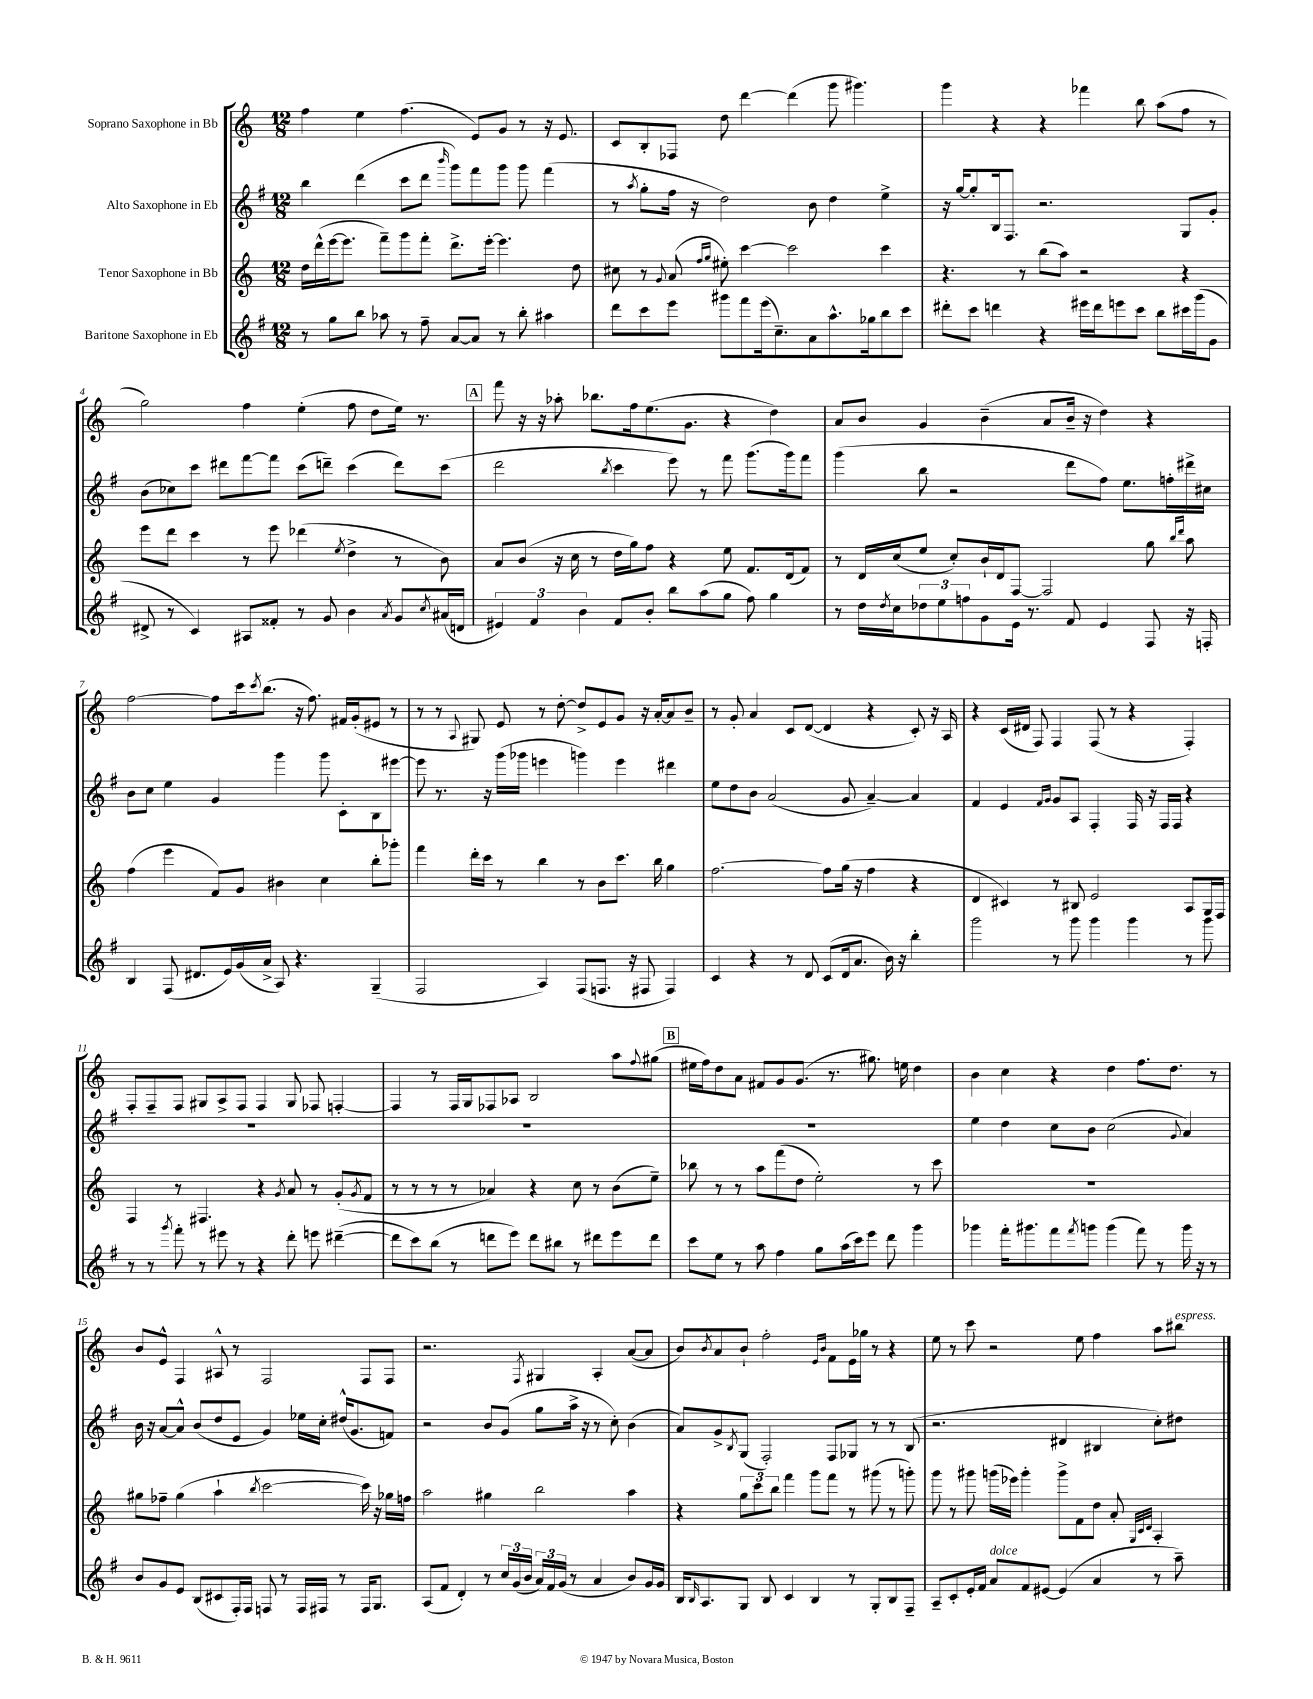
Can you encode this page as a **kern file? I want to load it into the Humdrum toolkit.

**kern	**kern	**kern	**kern
*part4	*part3	*part2	*part1
*staff4	*staff3	*staff2	*staff1
*I"Baritone Saxophone in Eb	*I"Tenor Saxophone in Bb	*I"Alto Saxophone in Eb	*I"Soprano Saxophone in Bb
*clefG2	*clefG2	*clefG2	*clefG2
*k[f#]	*k[]	*k[f#]	*k[]
*M12/8	*M12/8	*M12/8	*M12/8
=1	=1	=1	=1
8r	16dd\LL	4bb\	4ff\
.	(16ddd^^\	.	.
8gg\L	[16eee\J	.	.
.	8.eee\J]	.	.
8bb\J	.	(4ddd\	4ee\
8aa-X\	8fff~\L)	.	.
8r	8ggg\	8ccc\L	(4.ff\
8ff#~\	8fff'\J	8ddd\J	.
.	.	16qqbbb/	.
[8a/L	8.ddd^\L	8ggg\L)	.
8a/J]	.	8fff#\	8e/L)
.	[16eee'\Jk	.	.
8r	4.eee\]	8ggg\J	8g/J
8bb'\	.	8ggg\	8r
4aa#X\	.	(4fff#\	16r
.	.	.	8.e/
.	8dd\	.	.
=2	=2	=2	=2
8ddd\L	8cc#X\	8r	8c/L
.	.	8qaa/	.
8ccc\	8r	8gg'\L	8B'/
.	8qqg/	.	.
8eee\J	(8a/	16ff#\Jk	8F-X/J
.	.	16r	.
.	16qqff/LL	.	.
.	16qqgg/JJ	.	.
8ggg#X\L	8ee#X'\)	2dd\)	8dd\
8fff#\	[4ccc\	.	[4ddd\
(16eee\k	.	.	.
8.cc~\)	.	.	.
.	2ccc\]	.	(4ddd\]
8a\	.	8b\	.
8.aa^^\	.	4dd\	8ggg\
.	.	.	4.ggg#X\)
16gg-X\k	.	.	.
8bb\	4ccc\	4ee^\	.
8ccc\J	.	.	.
=3	=3	=3	=3
8ddd#X'\L	4.r	16r	4ggg\
.	.	[16gg/KL	.
8ccc\J	.	8gg'/]	.
4dddn\	.	16B/k	4r
.	.	8.F#/J	.
.	8r	.	.
4r	(8bb\L	2.r	4r
.	8aa\J)	.	.
16eee#X\LL	2r	.	4fff-X\
16ddd\J	.	.	.
8eeen\	.	.	.
8ccc\J	.	.	8bb\
8bb\L	.	.	(8aa\L
16ccc#X\L	4r	8G/L	8ff\J
(16ggg\J	.	.	.
8g\J	.	8g'/J	8r
!!LO:LB:g=z
=4	=4	=4	=4
8d#X^/	8eee\L	(8b\L	2gg\)
8r	8ddd\J	8cc-X\)	.
4c/)	4ccc\	8ccc\J	.
.	.	8ddd#X\L	.
8A#X/L	8r	[8fff#\	4ff\
8f##X'/J	8eee\	8fff#\J]	.
8r	(4ddd-X\	(8ccc\L	(4ee'\
8g/	.	8dddn~\J)	.
.	8qee/	.	.
4b\	4dd^\	(4ccc\	8ff\
.	.	.	8dd\L
8qa/	.	.	.
8g/L	8r	8ddd\L)	16ee\Jk)
.	.	.	8.r
8qcc/	.	.	.
(16a#X/L	8b\)	(8ccc\J	.
16dn/JJ	.	.	.
!!LO:REH:place=s1:t=A
=5	=5	=5	=5
6e#X/)	8a/L	2ddd\	8fff\
.	(8b/J	.	16r
6f#/	.	.	.
.	.	.	16r
.	16r	.	8aa-X'\
.	16cc\	.	.
6b\	.	.	.
.	8r	.	8.bb-X\L
.	.	8qbb/	.
8f#/L	16dd\LL	4ccc\	.
.	16gg\J)	.	16ff\k
8b'/J	8ff\J	.	(8.ee\
8bb\L	4r	8eee\)	.
.	.	.	8.g\J
(8aa\	.	8r	.
8gg\J	8ee\	8fff#\	4r
8ff#\)	8.f/L	(8.ggg\L	.
4gg\	.	.	4dd\)
.	(16d/k	16ggg\k)	.
.	8f/J)	8fff#\J	.
=6	=6	=6	=6
8r	8r	(4ggg\	8a/L
16dd\LL	16d/LL	.	8b/J
8qdd/	.	.	.
16cc\J	(16cc/J	.	.
12dd-X\	8ee/J	8bb\	4g/
12ee\	.	.	.
.	8cc'/L)	2r	.
12ffn\	.	.	.
8g\	16b`/L	.	(4b~\
.	16d/J	.	.
16e\Jk	[8F/J	.	.
8.r	.	.	.
.	2F/]	.	8a/L
8f#/	.	8ddd\L	16b~/Jk
.	.	.	16r
4e/	.	8ff#\J)	4dd\)
.	.	8.ee\L	.
8F#/	8gg\	.	4r
.	.	16ffn'\L	.
.	16qqbb/LL	.	.
.	16qqddd/JJ	.	.
16r	8aa\	16ddd#X^\	.
16Fn'/	.	16cc#X\JJ	.
!!LO:LB:g=z
=7	=7	=7	=7
4B/	(4ff\	8b\L	[2ff\
.	.	8cc\J	.
(8F#/	4eee\	4ee\	.
8.d#X/L	.	.	.
.	8f/L)	4g/	8ff\L]
16e/L)	.	.	.
(16g/	8g/J	.	16ccc\k
.	.	.	8qccc/
16a^/JJ	.	.	(8.bb\J
8A/)	4b#X\	4ggg\	.
4.r	.	.	16r
.	.	.	8.ff\)
.	4cc\	8ggg\	.
.	.	8c'\L	16f#X/LL
.	.	.	(16g'/J
(4G~/	8bb'\L	8B\	8e#X/J
.	8ggg-X'\J	[8eee#X\J	8r
=8	=8	=8	=8
2F#/	4fff\	8eee#\]	8r
.	.	8.r	8r
.	.	.	8qqA/
.	16ddd'\LL	.	8G#X/)
.	16ccc\JJ	16r	.
.	8r	(16ggg\LL	8e/
.	.	16ggg-X\JJ	.
4A/)	4bb\	4eeen\	8r
.	.	.	[8dd'\
(8F#/L	8r	4gggn\)	8dd^/L]
8.Fn/J	8b\L	.	8e/
.	8.ccc\J	4eee\	8g/J
16r	.	.	.
8F#X/	.	.	16r
.	16bb\	.	[16a'/KL
4F#/)	4gg\	4ddd#X\	8a/]
.	.	.	8b~/J
=9	=9	=9	=9
4c/	[2.ff\	8ee\L	8r
.	.	8dd\	8g'/
4r	.	8b\J	4a/
.	.	(2a/	.
8r	.	.	8c/L
8d/	.	.	([8d/J
(8c/L	8ff\L]	.	4d/]
16d/k	(16gg\Jk	8g/	.
8.a/J	16r	.	.
.	4ff\	[4a~/)	4r
16b\)	.	.	.
16r	.	.	.
4bb'\	4r	4a/]	8c'/)
.	.	.	16r
.	.	.	16A/
=10	=10	=10	=10
2ggg\	4d/	4f#/	4r
.	4c#X/)	4e/	(16c/LL
.	.	.	16d#X/JJ
.	.	.	8F/)
.	.	16qqf#/LL	.
.	.	16qqg/JJ	.
8r	8r	8g/L	4F/
8ggg\	8B#X/	8A/J	.
4ggg\	2e/	4F#'/	(8F/
.	.	.	8r
4ggg\	.	16F#/	4r
.	.	16r	.
.	.	16F#/LL	.
.	.	16F#/JJ	.
8r	8A/L	4r	4F'/)
8ggg\	16G/L	.	.
.	16F/JJ	.	.
!!LO:LB:g=z
=11	=11	=11	=11
8r	4F/	1.r	8F'/L
8r	.	.	8F~/
8qggg/	.	.	.
8fff#'\	8r	.	8F/J
8r	4.F#X/	.	8G#X/L
8eee#X\	.	.	8A^/
8r	.	.	8F/J
4r	4r	.	4F/
.	8qg/	.	.
8ddd'\	8a/	.	8G#/
8eeen\	8r	.	8F-X/
([4ddd#X~\	(8g'/L	.	[4Fn'/
.	8qg/	.	.
.	8f/J	.	.
=12	=12	=12	=12
8ddd#\L]	8r	1.r	4F/]
8ccc\)	8r	.	.
(8bb\J	8r	.	8r
8r	8r	.	16F/LL
.	.	.	16G/J
8dddn\L	4a-X/)	.	8F-X/
8eee\J)	.	.	8A-X/J
8ddd\L	4r	.	2B/
8bb#X\J	.	.	.
8r	8cc\	.	.
8ddd#X\L	8r	.	.
8eee\	(8b\L	.	8aa\L
.	.	.	8qqff/
8ddd#\J	8ee~\J)	.	(8gg#X\J
!!LO:REH:place=s1:t=B
=13	=13	=13	=13
8ccc\L	8bb-X\	1.r	16ee#X\LL
.	.	.	16ff\J)
8ee\J	8r	.	8dd\
8r	8r	.	8a\J
8aa\	8aa\L	.	8f#X/L
4ff#\	(8fff\	.	8g/
.	8dd\J	.	(8.g/J
8gg\L	2ee'\)	.	.
.	.	.	8.r
(16aa\L	.	.	.
16ccc\J)	.	.	.
8eee\J	.	.	8.gg#X\)
8ddd\	.	.	.
.	.	.	16een\
4ggg\	8r	.	4dd\
.	8ccc\	.	.
=14	=14	=14	=14
4ggg-X\	1.r	4ee\	4b\
16fff#'\KL	.	4dd\	4cc\
8.ggg#X\	.	.	.
8fff#\	.	8cc\L	4r
8qfff#/	.	.	.
8gggn\J	.	8b\J	.
(4ggg\	.	(2cc\	4dd\
8fff#\)	.	.	8.ff\L
8r	.	.	.
.	.	.	8.dd\J
.	.	8qqg/	.
16ggg\	.	4a/)	.
16r	.	.	.
8r	.	.	8r
!!LO:LB:g=z
=15	=15	=15	=15
8b/L	8gg#X\L	16b\	8b/L
.	.	16r	.
8g/	8ff-X~\J	[8a/L	8e^^/J
8e/J	(4gg#\	8a^^/J]	4F/
(8B/L	.	(8b/L	.
8c#X/	4aa`\	8dd/	8A#X^^/
16F#'/L)	.	8e/J	8r
16F#/JJ	.	.	.
.	8qbb/	.	.
8Fn/	[2ccc\	4g/)	2F/
8r	.	.	.
16F/LL	.	16ee-X\LL	.
16F#X/JJ	.	16cc'\JJ	.
8r	.	(16dd#X^^/KL	.
.	.	8.g/	.
16F#/KL	16ccc\])	.	8F/L
8.G/J	16r	.	.
.	16gg-X\LL	8fn/J)	8F/J
.	16ffn\JJ	.	.
=16	=16	=16	=16
(8A/L	2aa\	2r	2.r
8f#/J	.	.	.
4d'/)	.	.	.
8r	4gg#X\	8b/L	.
24cc/LL	.	(8g/J	.
(24g/	.	.	.
24b/JJ	.	.	.
.	.	.	8qF/
24a/LL)	2bb\	8gg\L	4G#X/
24f#/	.	.	.
(24g/JJ	.	.	.
8r	.	16aa^\Jk	.
.	.	16r	.
4a/	.	8r	4A'/
.	.	8cc'\)	.
8b/L)	4aa\	(4b\	([8a/L
16g/L	.	.	8a/J]
16g/JJ	.	.	.
=17	=17	=17	=17
16B/KL	4r	8a/L)	8b/L)
16qqB/	.	.	.
8.A/	.	.	.
.	.	.	8qb/
.	.	8g^/	8a/
.	.	8qB/	.
8G/J	12gg\L	(8G/J	8b`/J
.	12ccc\	.	.
8B/	.	2F#'/)	2ff'\
.	12bb\J	.	.
4c/	4fff\	.	.
4B/	8ggg\L	.	.
.	.	.	16qqe/LL
.	.	.	16qqb/JJ
.	8fff\J	8F#/L	8f\L
8r	8r	8G-X/J	16e\L
.	.	.	16gg-X\JJ
8G'/L	(8ggg#X\	8r	8r
8B/	8r	8r	4r
8F#~/J	8gggn'\)	(8B/	.
=18	=18	=18	=18
8A~/L	8ggg\	2.r	8ee\
8c'/	8r	.	8r
16e'/L	8ggg#X\	.	8ccc\
16f#/JJ	.	.	.
!LO:TX:a:i:t=dolce	!	!	!
8a/L	(16gggn\LL	.	2r
.	16eee-X\JJ)	.	.
8f#/	4ggg'\	.	.
[8e#X/J	.	.	.
(4e#/]	8ggg^\L	4d#X/	.
.	8f\	.	8ee\
4a/	8dd\J	4B#X/	4ff\
.	8a'/	.	.
.	32qqG/LLL	.	.
.	32qqc/	.	.
.	32qqd/JJJ	.	.
8r	4A'/	8cc'\L)	8aa\L
!	!	!	!LO:TX:a:i:t=espress.
8aa~\)	.	8dd#X\J	8bb#X\J
==	==	==	==
*-	*-	*-	*-
